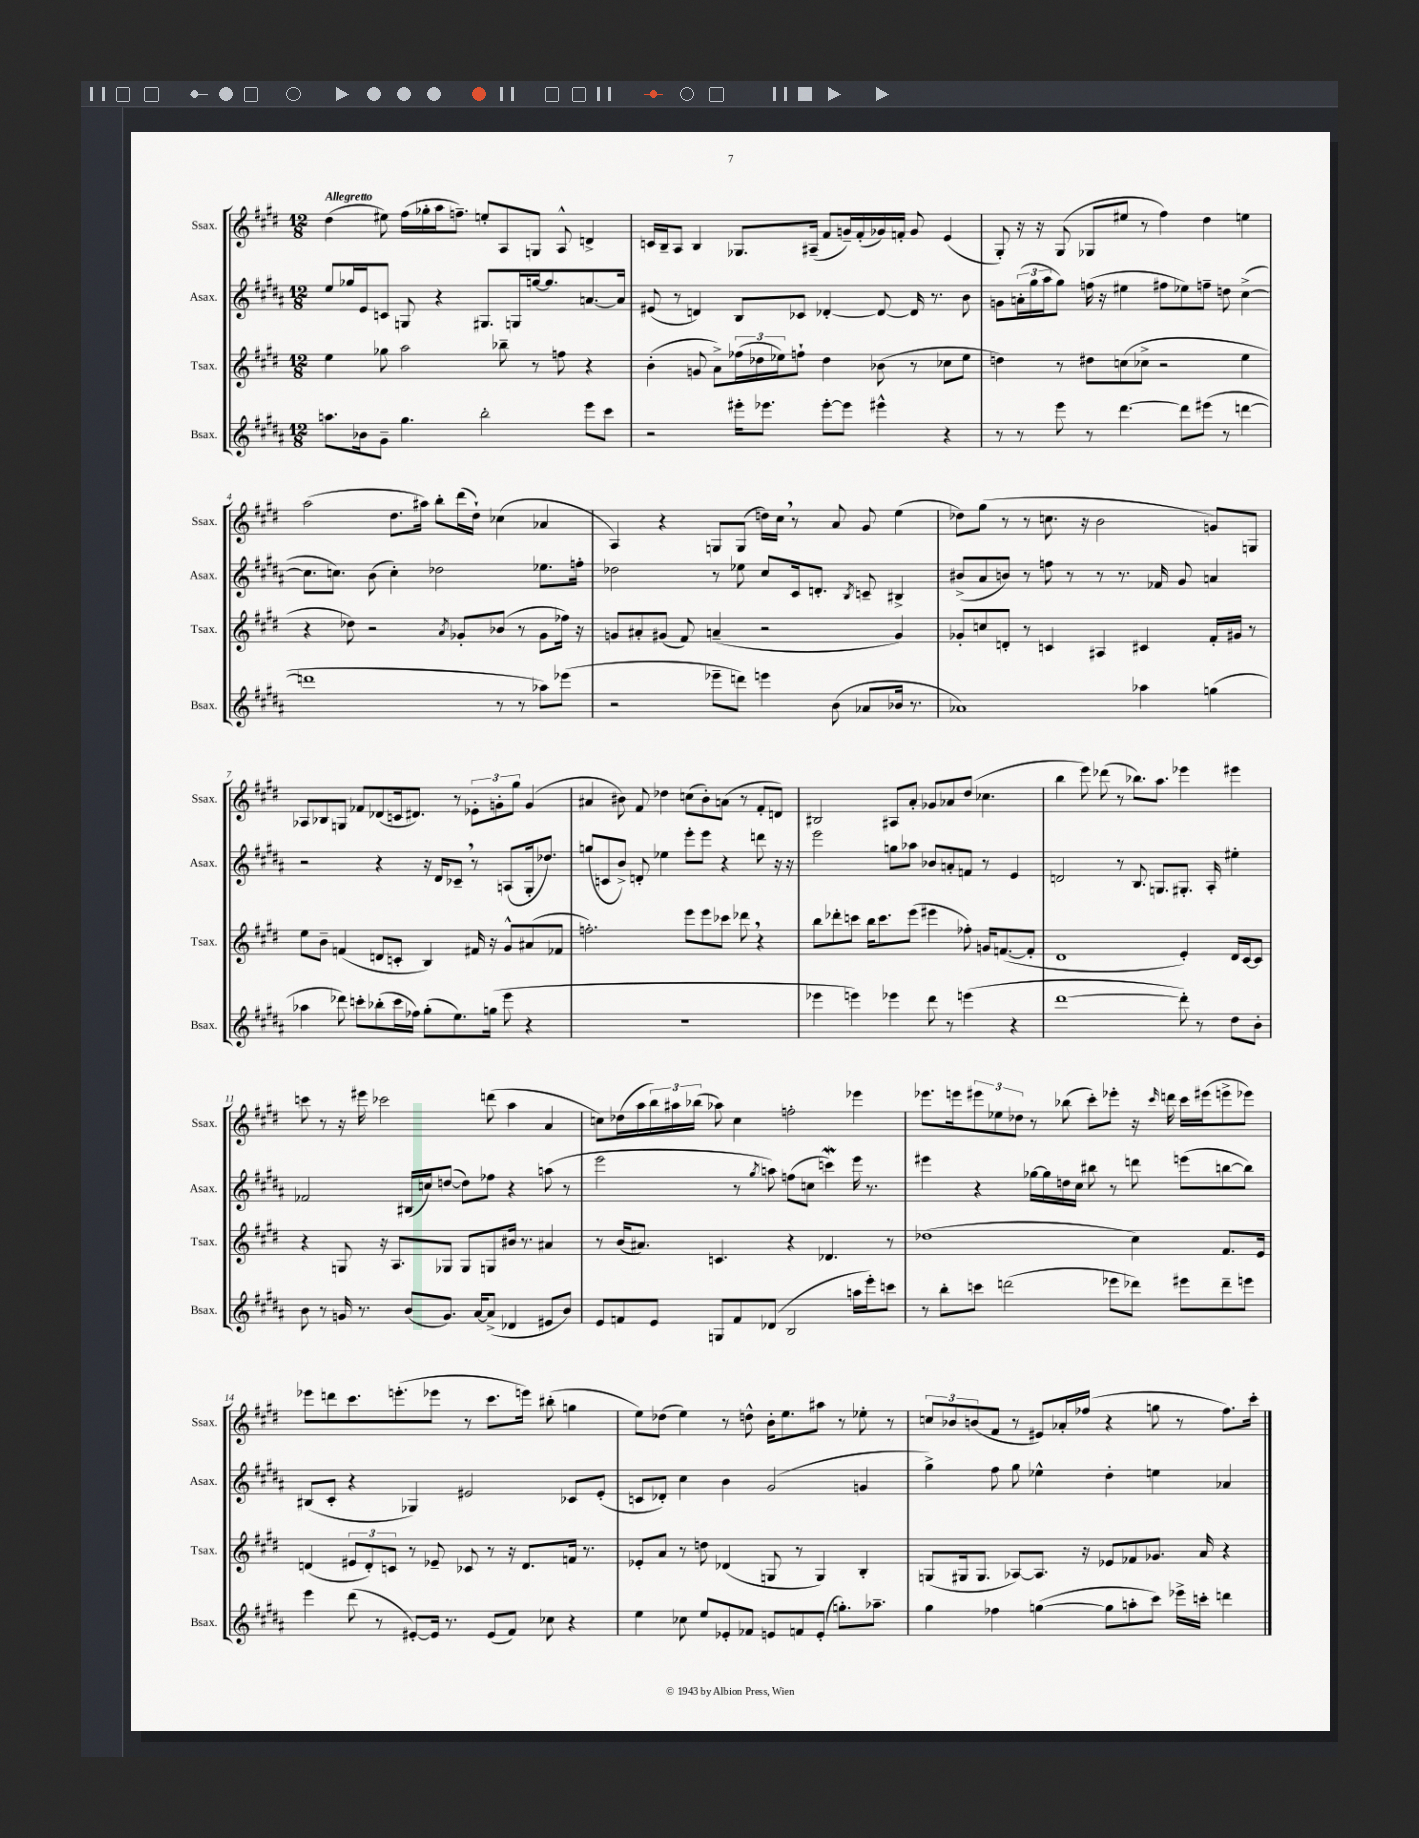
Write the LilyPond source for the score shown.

<<
\new StaffGroup <<
\new Staff = "s0" \with { instrumentName = "Ssax." shortInstrumentName = "Ssax." } {
    \clef treble \key e \major \numericTimeSignature \time 12/8 \tempo "Allegretto"
    dis''4( eis''8) fis''16( ges''16-. a''16 f''8.--) e''8-. a8 g8 a8-^ d'4-> |
    c'16 b16-- a8 b4 ges8. ais16--( fis'8 g'16--) fis'16-.( ges'16) f'16-. ges'8 e'4( |
    gis8-.) r16 r16 gis8( ges8 eis''8 r8 fis''4) dis''4 e''4 |
    a''2( dis''8. ais''16) b''8-. dis'''16( dis''16-!) ces''4( aes'4 |
    a4) r4 g8 g8( d''16) cis''16 \breathe r8 a'8 gis'8 e''4( |
    des''8) gis''8( r8 r8 c''8. r16 b'2 g'8) g8 |
    aes8 bes8 g8 fes'8 des'8( c'16 dis'8.) r8 \tuplet 3/2 { ees'8-. g'8-. gis''8 } g'4( |
    ais'4 bis'8) fis'8 des''4 c''8( bis'8-.) a'8( r8 fis'8-. d'8) |
    bis2 ais8 a'8-. ges'8 aes'8 dis''8( ces''4. |
    b''4 e'''8) des'''8( r8 bes''8.) a''8. ees'''4 eis'''4 |
    c'''8 r8 r16 eis'''16 ces'''2 d'''8( a''4 a'4 |
    c''8) des''16( a''16 \tuplet 3/2 { b''16) ais''16 bes''16( } aes''8) c''4 f''2-. ees'''4 |
    ees'''8. e'''16 \tuplet 3/2 { eis'''8 ees''8 des''8 } r8 bes''8( cis'''8-.) ees'''8-. r16 \grace { cis'''16 } d'''16 cis'''16 eis'''16( e'''8-> ees'''8) |
    ees'''8 d'''8 cis'''8. e'''8.-.( ees'''8 r8 cis'''8. e'''16) bis''8-.( g''4 |
    e''8) des''8( e''4) r8 d''8-^ b'16-. e''8. ais''8 r8 ees''8-. r8 |
    \tuplet 3/2 { c''8 bes'8 b'8( } fis'8 r8 eis'8) aes'16-. fes''16( r4 g''8 r8 fes''8.) cis'''16-. \bar "|." |
}
\new Staff = "s1" \with { instrumentName = "Asax." shortInstrumentName = "Asax." } {
    \clef treble \key b \major \numericTimeSignature \time 12/8
    e''8 ges''16 e'16 c'8 g8 r4 gis8. g16 g''16~ g''8. a'8.~ a'16 |
    eis'8( r8 d'4) b8 ces'8 des'4~-. des'8~ des'16 r8. b'8 |
    g'8 \tuplet 3/2 { a'16-.( gis''16 ais''16 } gis''8) f''16( r16 eis''4 fis''8 ees''8) f''8-- d''8 cis''4~->( |
    cis''8. c''8.) b'8( c''4-.) des''2 ees''8. f''16-. |
    des''2 r8 ees''8 cis''8 cis'16 d'8.-. \acciaccatura { b8 } c'8-- bis4-> |
    bis'8->( ais'8 b'8) r8 f''8 r8 r8 r8. fes'16 gis'8 a'4 |
    r2 r4 r16 dis'16 ces'8-- \breathe r8 a8( gis16-. des''8.) |
    g''8( c'8 b'8->) d'8-. ees''4 e'''8-. e'''8 r4 d'''8 r16 r16 |
    e'''2 g''8 aes''8 bes'8 a'8-. f'8 r8 e'4 |
    d'2 r8 b8. g8. gis8.-. ais16-. eis''4-. |
    fes'2 bis16( c''16) d''8~( d''8) fes''8 r4 a''8( r8 |
    e'''2 r8 \acciaccatura { gis''8 } a''8) f''8( c''8 c'''4\mordent) e'''16 r8. |
    eis'''4 r4 ges''16~ ges''16 d''16 cis''16 bis''8 r8 d'''8 e'''8( b''8~ b''8) |
    bis8( cis'8-. r4 ges4) eis'2 ces'8 eis'8-.( |
    c'8 des'8-.) cis''4 b'4 gis'2( g'4 |
    gis''4->) fis''8 gis''8 ees''4-^ dis''4-. e''4 aes'4 \bar "|." |
}
\new Staff = "s2" \with { instrumentName = "Tsax." shortInstrumentName = "Tsax." } {
    \clef treble \key e \major \numericTimeSignature \time 12/8
    e''4 ges''8 a''2 bes''8-- r8 f''8 r4 |
    b'4-.( g'8 a'8->) \tuplet 3/2 { fes''16( des''16 ees''16) } f''8-! des''4 bes'8( r8 ces''8 ees''8 |
    d''4) r8 dis''8 c''8( ces''8-> r2 e''4 |
    r4 des''8) r2 \acciaccatura { a'8 } ges'8-. bes'8( r8 ges'8 fes''16) r16 |
    g'8 ais'8-. gis'8( fis'8) a'4--( r2 gis'4) |
    ges'8-. c''8 d'8-. r8 c'4 ais4 cis'4 fis'16-. gis'16 r8 |
    e''8 b'8-- f'4( d'8 c'8-. b4) fis'16 r16 gis'8-^ ais'8( fes'8 |
    f''2.-.) e'''8 e'''8 ces'''8 des'''8 \breathe r4 |
    b''8 des'''8-. c'''8 b''16 c'''8. e'''8( eis'''4 fes''8-.) g'16 f'8.~( f'8-. |
    dis'1 e'4-.) dis'16 cis'16~ cis'8 |
    r4 g8 r16 a8. ges8 ges8 g8 bis'16 r8. ais'4 |
    r8 b'16( ais'8.) c'4. r4 des'4. r8 |
    des''1( cis''4) fis'8. e'16 |
    d'4( \tuplet 3/2 { eis'8 d'8-.) c'8 } r8 ees'8-- ces'8 r8 r16 d'8. f'16 r8. |
    ees'8-. a'8 r8 d''8 des'4( g8 r8 g4) b4-. |
    g8( gis16 gis8. aes8~) aes8. r16 ees'8 fes'8 ges'8. a'16 r4 \bar "|." |
}
\new Staff = "s3" \with { instrumentName = "Bsax." shortInstrumentName = "Bsax." } {
    \clef treble \key b \major \numericTimeSignature \time 12/8
    a''8. bes'16 gis'8-- gis''4. b''2-. e'''8 cis'''8 |
    r2 eis'''16-. ees'''8. ees'''8~-. ees'''8 eis'''4-^ r4 |
    r8 r8 e'''8 r8 dis'''4.~ dis'''8 eis'''8( r8 d'''4~ |
    d'''1 r8 r8 aes''8) ees'''8( |
    r2 ees'''8-- d'''8) e'''4 b'8( aes'8 bes'16 r8. |
    aes'1) aes''4 g''4( |
    aes''4 des'''8) c'''8-. bes''8-.( c'''16 fes''16) gis''8-.( e''8.) g''16( e'''8 r4 |
    R1. |
    ees'''4 e'''4) ees'''4 dis'''8 r8 e'''4( r4 |
    dis'''1~ dis'''8-.) r8 dis''8 b'8-. |
    b'8 r8 g'16 r8. b'8( g'8.) ais'16~ ais'8->( des'4 eis'8 b'8) |
    e'8 f'8 e'8 g8 f'8 des'8( b2 a''16 e'''16-.) c'''8 |
    r8 b''8-. c'''8 d'''2( ees'''8 des'''8) eis'''8 des'''8-- e'''8 |
    e'''4 dis'''8( r8 eis'8~-.) eis'16 r8. eis'8( fis'8) ces''8 r4 |
    e''4 ces''8 e''8 ees'8-. fes'8 e'8 f'8 e'8-.( g''8.-.) aes''8.-- |
    gis''4 fes''4 g''4~( g''8 a''8-. cis'''8) ees'''16-> c'''16-. d'''4 \bar "|." |
}
>>
>>
